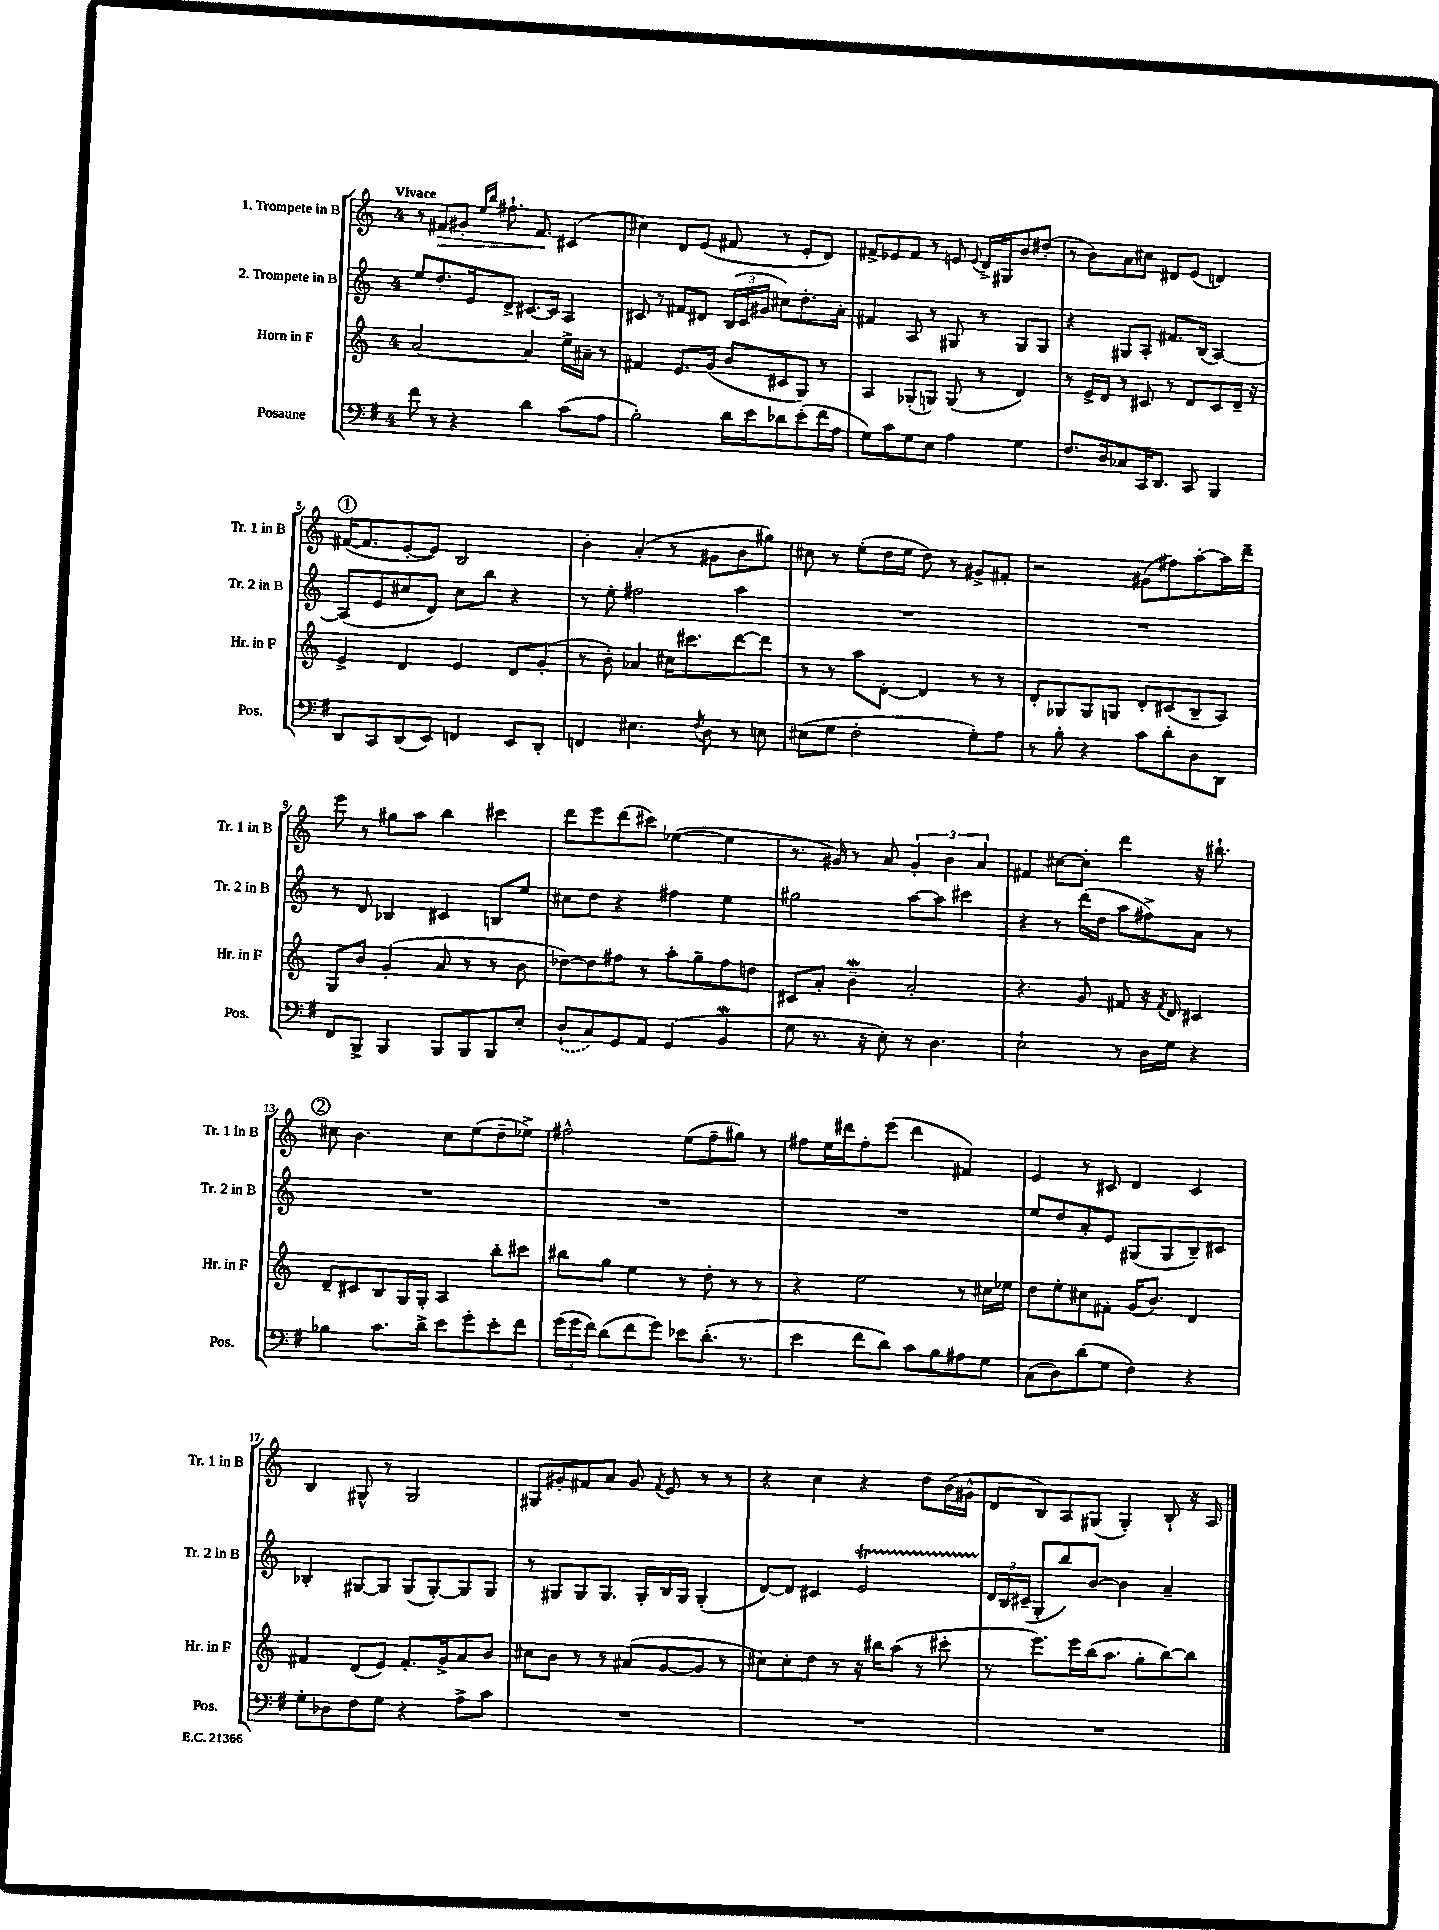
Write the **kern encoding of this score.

**kern	**kern	**kern	**kern	**dynam
*part4	*part3	*part2	*part1	*part1
*staff4	*staff3	*staff2	*staff1	*staff1
*I"Posaune	*I"Horn in F	*I"2. Trompete in B	*I"1. Trompete in B	*
*I'Pos.	*I'Hr. in F	*I'Tr. 2 in B	*I'Tr. 1 in B	*
*clefF4	*clefG2	*clefG2	*clefG2	*
*k[f#]	*k[]	*k[]	*k[]	*
*M4/4	*M4/4	*M4/4	*M4/4	*
=1	=1	=1	=1	=1
!	!	!	!LO:TX:a:B:t=Vivace	!
8f#\	[2a/	8ee/L	8r	.
!	!	!	!	!LO:HP:b
8r	.	8.dd'/	8f#X/L	>
4r	.	.	8g#X'/J	.
.	.	16e/k	.	.
.	.	.	16qqee/LL	.
.	.	.	16qqbb/JJ	.
.	.	8d^/J	8.ff#X`\	.
4d\	4a/]	[8.c#X/L	.	.
.	.	.	8.f#/	.
.	.	16c#/Jk]	.	.
(8c\L	16ee^\LL	4A/	(4c#X/	]
.	16a#X~\JJ	.	.	.
8A\J	8r	.	.	.
=2	=2	=2	=2	=2
2B'\)	4f#X/	8c#X/	4cc#X\)	.
.	.	8r	.	.
.	8.e/L	8f#X/L	8d/L	.
.	.	8d#X/J	(8e/J	.
.	(16g/Jk	.	.	.
16d\LL	8b/L	(24B/LL	8f#X/	.
.	.	24c#/	.	.
16e\J	.	.	.	.
.	.	24g#X/JJ	.	.
8d-X\	8c#X/	8cc#X\L)	8r	.
(8e'\	8G/J)	8.dd'\	8e'/L	.
16f#\L	8r	.	8d/J)	.
16A\JJ	.	16a'\Jk	.	.
=3	=3	=3	=3	=3
8G\L)	4A/	4f#X/	8f#X^/L	.
8c\	.	.	8e-X/	.
8G\	(8G-X'/L	8A/	8f#/J	.
8E\J	8Gn/J)	8r	8r	.
4A\	(8G/	8G#X/	8en/	.
.	.	.	8qqe/	.
.	8r	8r	16d^/LL	.
.	.	.	16G#X/J	.
4G\	4d/)	8G#/L	8b/	.
.	.	8G#/J	(8dd#X'/J	.
=4	=4	=4	=4	=4
8.F#/L	8r	4r	8r	.
.	16e^/LL	.	8b\L)	.
16D/k	16d/JJ	.	.	.
8C-X/	8r	8G#X/L	8a\	.
16CC/K	8c#X/	8A'/J	8cc#X\J	.
8.DD/J	.	.	.	.
.	8r	8.f#X/L	8d#X/L	.
8CC/	8d/L	.	(8e/J	.
.	.	(16B/Jk	.	.
4BBB/	8c#/	[4A/)	4dn/)	.
.	16d~/Jk	.	.	.
.	16r	.	.	.
!!LO:LB:g=z
!!LO:REH:place=s1:t=1
=5	=5	=5	=5	=5
8DD/L	4e^/	(8A/L]	([16f#X/KL	.
.	.	.	8.f#/]	.
8CC/	.	8e/	.	.
(8DD/	4d/	8cc#X/	[8e'/	.
8EE/J)	.	8d/J)	8e/J])	.
4FFn/	4e/	8cc#\L	2B/	.
.	.	8bb\J	.	.
8EE/L	8d/L	4r	.	.
8DD'/J	(8g'/J	.	.	.
=6	=6	=6	=6	=6
4FFn/	8r	8r	4b'\	.
.	8b'\)	8ee'\	.	.
4.E#X\	4a-X/	2ff#X\	(4a'/	.
.	16cc#X\KL	.	8r	.
.	8.ccc#X\	.	.	.
8qF#/	.	.	.	.
8D\	.	.	8g#X\L	.
8r	[8ddd\	4aa\	8b\	.
8En\	8ddd\J]	.	8gg#X\J)	.
=7	=7	=7	=7	=7
(8E#X\L	8r	1r	8cc#X\	.
8G\J	8r	.	8r	.
2F#'\	8aa\L	.	(8ee'\L	.
.	[8d'\J	.	16dd\L	.
.	.	.	16ee\JJ	.
.	4d/]	.	8dd\)	.
.	.	.	8r	.
8G'\L)	8r	.	8g#X^/L	.
8A\J	8r	.	8f#X'/J	.
=8	=8	=8	=8	=8
8r	8d'/L	1r	2r	.
8B'\	8G-X/	.	.	.
4r	8G-/	.	.	.
.	8Gn/J	.	.	.
8c\L	8d'/L	.	(8g#X\L	.
8d'\	(8c#X/	.	8ff#X\)	.
8D\	8B~/	.	[8aa'\	.
8DD\J	8A/J)	.	16aa\L]	.
.	.	.	16ddd~\JJ	.
!!LO:LB:g=z
=9	=9	=9	=9	=9
8FF#/L	8G/L	8r	8eee\	.
8BBB^/J	8b/J	8d/	8r	.
4BBB/	(4g'/	4B-X/	8gg#X\L	.
.	.	.	8aa\J	.
8BBB/L	8a/	4c#X/	4bb\	.
8BBB/	8r	.	.	.
8BBB/	8r	8Bn/L	4ccc#X\	.
8E'/J	8b\	8ee/J	.	.
=10	=10	=10	=10	=10
(8D`/L	[8dd-X\L)	8cc#X\L	8ddd\L	.
8C/)	8dd-\]	8dd\J	8eee\	.
8GG/	8ff#X\J	4r	(8ddd\	.
8AA/J	8r	.	8ccc#X\J)	.
(4GG/	8aa'\L	4ff#X\	([4ee-X\	.
.	8gg~\	.	.	.
4BBW/	8ff#\	4ee\	4ee-\]	.
.	8ddn\J	.	.	.
=11	=11	=11	=11	=11
8G\	8c#X/L	2gg#X\	8.r	.
8.r	8a'/J	.	.	.
.	.	.	16g#X/)	.
.	4bW~\	.	8r	.
16r	.	.	.	.
8E'\)	.	.	8a/	.
8r	2a'/	[8aa\L	6g#'/	.
4.D\	.	8aa\J]	.	.
.	.	.	6b\	.
.	.	4ccc#X\	.	.
.	.	.	6a/	.
=12	=12	=12	=12	=12
2E`\	4.r	4r	4f#X/	.
.	.	8r	[8cc#X\L	.
.	8g/	(16ddd\LL	8cc#'\J]	.
.	.	16dd\JJ	.	.
8r	8f#X/	8aa\L	4ddd\	.
16D\LL	16r	8ff#X^\)	.	.
.	8qf#/	.	.	.
16G\JJ	16d/	.	.	.
4r	4c#X/	8a\J	16r	.
.	.	.	8.bb#X`\	.
.	.	8r	.	.
!!LO:LB:g=z
!!LO:REH:place=s1:t=2
=13	=13	=13	=13	=13
4B-X\	8d~/L	1r	8cc#X\	.
.	8c#X/	.	4.b\	.
8.c\L	8B/	.	.	.
.	16G/L	.	.	.
16d^\Jk	16G'/JJ	.	.	.
8e\L	4A/	.	8cc#\L	.
8g'\	.	.	(8ee\	.
8e'\	8bb'\L	.	8dd~\	.
8f#\J	8ccc#X\J	.	8ee-X^\J)	.
=14	=14	=14	=14	=14
(24g\LL	8bb#X\L	1r	2ff#X^^\	.
24g\	.	.	.	.
24f#\JJ)	.	.	.	.
(8d\L	8gg\J	.	.	.
8f#\	4ee\	.	.	.
8g\J)	.	.	.	.
8e-X\L	8r	.	(8ee\L	.
(8.d'\J	8dd'\	.	8ff#~\	.
.	8r	.	8gg#X\J)	.
8.r	.	.	.	.
.	8r	.	8r	.
=15	=15	=15	=15	=15
4e\	4r	1r	8ff#X\L	.
.	.	.	16ee\L	.
.	.	.	16ddd#X\J	.
8f#\L	2ee\	.	8ff#'\	.
8d\J)	.	.	(8eee\J	.
8c\L	.	.	4ddd#\	.
8B\	.	.	.	.
8A#X\	8r	.	4f#X/)	.
8G\J	16cc#X\LL	.	.	.
.	16ee-X\JJ	.	.	.
=16	=16	=16	=16	=16
(8C\L	8dd\L	8ee/L	4e/	.
8D\)	8ee'\	8dd/	.	.
(8d\	8cc#X\	8a'/	8r	.
8G\J	8f#X'\J	8e/J	8c#X/	.
4F#\)	(16g/KL	(8G#X/L	4d/	.
.	8.b/J)	.	.	.
.	.	8G#/	.	.
4r	4d/	8B~/)	4c#/	.
.	.	8c#X/J	.	.
!!LO:LB:g=z
=17	=17	=17	=17	=17
8G'\L	4f#X/	4B-X'/	4B/	.
8D-X\	.	.	.	.
8F#\	(8d/L	[8G#X/L	8G#X^^/	.
8G\J	8e/J)	8G#/J]	8r	.
4r	8.f#'/L	(8G#/L	2G#/	.
.	.	[8G#'/)	.	.
.	16g^/k	.	.	.
8A^\L	8a/	8G#/]	.	.
8c\J	8b/J	8G#/J	.	.
=18	=18	=18	=18	=18
1r	8cc#X\L	8r	8G#X/L	.
.	8b\J	8G#X/L	8g#X'/	.
.	8r	8G#/	8f#X/	.
.	8r	8.G#/J	8a/J	.
.	(8a#X/L	.	8g#/	.
.	.	16G#'/LL	.	.
.	.	.	8qf#/	.
.	[8g/	16B/	8e/	.
.	.	16G#/JJ	.	.
.	8g/J]	(4G#'/	8r	.
.	8r	.	8r	.
=19	=19	=19	=19	=19
1r	8cc#X\L)	[8d/L)	4r	.
.	8cc#'\	8d/J]	.	.
.	8dd\J	4c#X/	4cc\	.
.	8r	.	.	.
.	16r	2et/	4r	.
.	16bb#X\KL	.	.	.
.	(8aa\J	.	.	.
.	8r	.	8dd\L	.
.	8ccc#X'\	.	(16b\L	.
.	.	.	16g#X^^\JJ	.
=20	=20	=20	=20	=20
1r	8r	24d/LL	8d/L	.
.	.	24B/	.	.
.	.	(24c#X~/JJ	.	.
.	8.eee\L)	8G'/L	8B/)	.
.	.	8bb/)	8A/	.
.	16eee\L	.	.	.
.	(16bb\J	[8b/J	(8G#X/J	.
.	8.aa\J	.	.	.
.	.	4b\]	4G#'/)	.
.	8gg'\L	.	.	.
.	[8bb\)	4a~/	8B`/	.
.	8bb\J]	.	16r	.
.	.	.	16A/	.
==	==	==	==	==
*-	*-	*-	*-	*-
